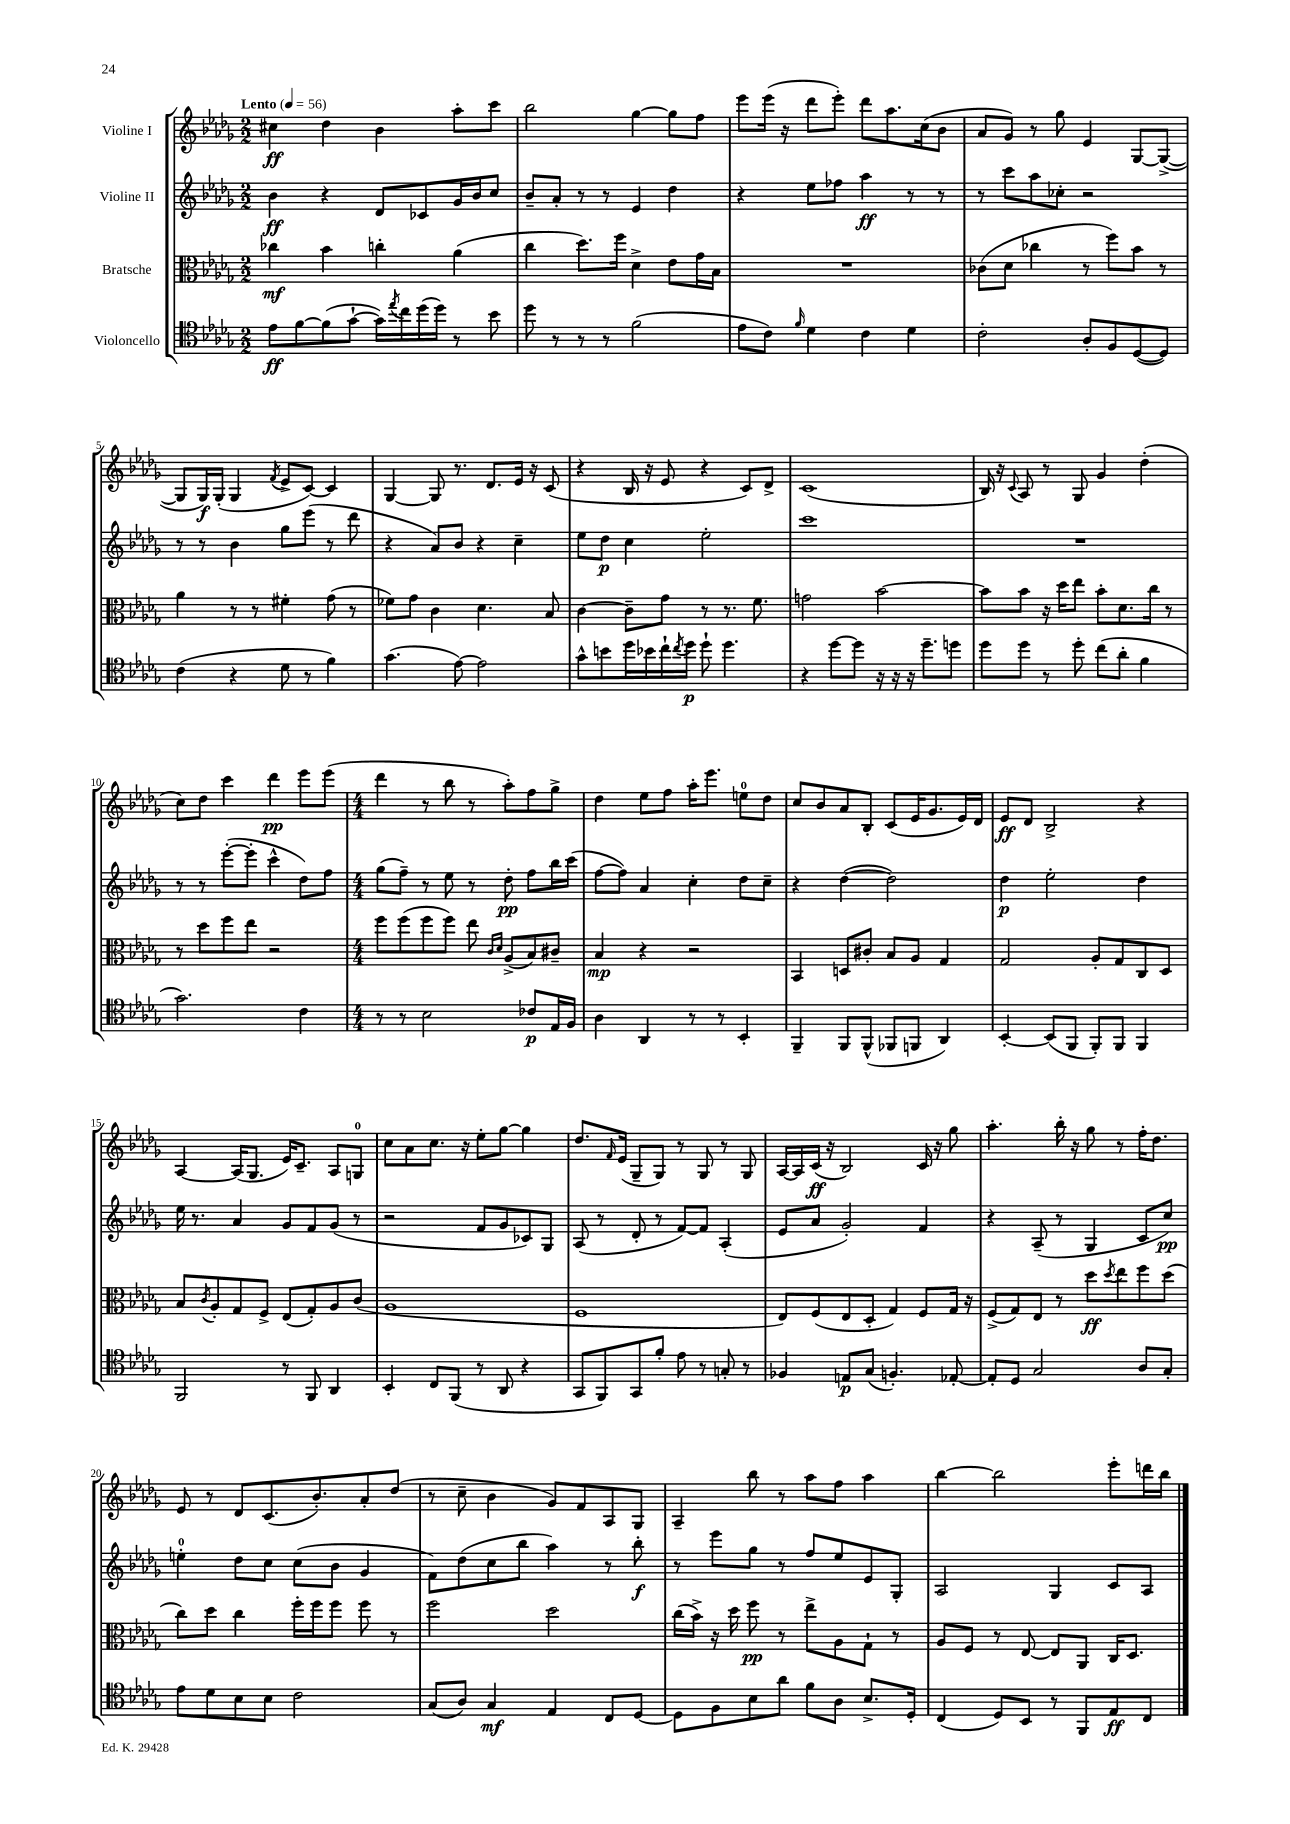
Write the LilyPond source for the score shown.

<<
\new StaffGroup <<
\new Staff = "s0" \with { instrumentName = "Violine I" } {
    \clef treble \key des \major \numericTimeSignature \time 2/2 \tempo "Lento" 4 = 56
    cis''4\ff des''4 bes'4 aes''8-. c'''8 |
    bes''2 ges''4~ ges''8 f''8 |
    ees'''8 ees'''16( r16 des'''8 ees'''8-.) des'''8 aes''8. c''16( bes'8 |
    aes'8 ges'8) r8 ges''8 ees'4 ges8~ ges8~->( |
    ges8 ges16\f) ges16-.( ges4 \acciaccatura { f'8 } ees'8-> c'8~) c'4 |
    ges4~ ges8 r8. des'8. ees'16 r16 c'8( |
    r4 bes16 r16 ees'8 r4 c'8) des'8-> |
    c'1( |
    bes16) r16 \appoggiatura { c'8 } aes8 r8 ges8 ges'4 des''4-.( |
    c''8) des''8 c'''4 des'''4\pp ees'''8 ees'''8( |
    \numericTimeSignature \time 4/4 des'''4 r8 bes''8 r8 aes''8-.) f''8 ges''8-> |
    des''4 ees''8 f''8 aes''16-. ees'''8. e''8-0 des''8 |
    c''8 bes'8 aes'8 bes8-. c'8( ees'16 ges'8. ees'16) des'16 |
    ees'8\ff des'8 bes2-> r4 |
    aes4~ aes16( ges8. ees'16) c'8.-- aes8 g8-0 |
    c''8 aes'8 c''8. r16 ees''8-. ges''8~ ges''4 |
    des''8. \grace { f'16 } ees'16( ges8-- ges8) r8 ges8 r8 ges8 |
    aes16~ aes16 c'16\ff( r16 bes2) c'16 r16 ges''8 |
    aes''4.-. bes''16-. r16 ges''8 r8 f''16-. des''8. |
    ees'8 r8 des'8 c'8.( bes'8.-.) aes'8-. des''8( |
    r8 c''8-- bes'4 ges'8) f'8 aes8 ges8 |
    aes4-- bes''8 r8 aes''8 f''8 aes''4 |
    bes''4~ bes''2 ees'''8-. d'''16 bes''16 \bar "|." |
}
\new Staff = "s1" \with { instrumentName = "Violine II" } {
    \clef treble \key des \major \numericTimeSignature \time 2/2
    bes'4\ff r4 des'8 ces'8 ges'16 bes'16 c''8 |
    bes'8-- aes'8-. r8 r8 ees'4 des''4 |
    r4 ees''8 fes''8 aes''4\ff r8 r8 |
    r8 c'''8 aes''8 ces''8-. r2 |
    r8 r8 bes'4 ges''8 ees'''8( r8 des'''8 |
    r4 aes'8) bes'8 r4 c''4-- |
    ees''8 des''8\p c''4 ees''2-. |
    c'''1 |
    R1 |
    r8 r8 ees'''8~-.( ees'''8-. c'''4-^ des''8) f''8 |
    \numericTimeSignature \time 4/4 ges''8( f''8--) r8 ees''8 r8 des''8-.\pp f''8 bes''16 c'''16( |
    f''8~ f''8) aes'4 c''4-. des''8 c''8-- |
    r4 des''4~( des''2) |
    des''4\p ees''2-. des''4 |
    ees''16 r8. aes'4 ges'8 f'8 ges'8( r8 |
    r2 f'8 ges'8 ces'8) ges8 |
    aes8( r8 des'8-. r8 f'8~) f'8 aes4-.( |
    ees'8 aes'8 ges'2-.) f'4 |
    r4 aes8--( r8 ges4 c'8 c''8\pp) |
    e''4-0-. des''8 c''8 c''8( bes'8 ges'4 |
    f'8) des''8( c''8 bes''8 aes''4) r8 bes''8-.\f |
    r8 ees'''8 ges''8 r8 f''8 ees''8 ees'8 ges8-. |
    aes2 ges4 c'8 aes8 \bar "|." |
}
\new Staff = "s2" \with { instrumentName = "Bratsche" } {
    \clef alto \key des \major \numericTimeSignature \time 2/2
    ces''4\mf bes'4 c''4-. aes'4( |
    c''4 des''8.) f''16 des'4-> ees'8 ges'16 bes16 |
    R1 |
    ces'8( des'8 ces''4 r8 f''8) bes'8 r8 |
    aes'4 r8 r8 fis'4-. ges'8( r8 |
    fes'8) ges'8 c'4 des'4. bes8 |
    c'4~ c'8-- ges'8 r8 r8. f'8. |
    g'2 bes'2~ |
    bes'8 bes'8 r16 des''16 ees''8 bes'8-. des'8. c''16 r8 |
    r8 des''8 f''8 ees''8 r2 |
    \numericTimeSignature \time 4/4 f''8 f''8( f''8 f''8) ees''8 \grace { c'16 des'16 } aes8->( bes8) cis'8-- |
    bes4\mp r4 r2 |
    bes,4 d8 cis'8-. bes8 aes8 ges4 |
    ges2 aes8-. ges8 c8 des8 |
    bes8 \acciaccatura { c'8 } aes8-. ges8 f8-> ees8( ges8-.) aes8 c'8( |
    aes1 |
    f1 |
    ees8) f8( ees8 des8-. ges4) f8 ges16 r16 |
    f8->( ges8) ees8 r8 des''8\ff \acciaccatura { des''8 } ees''8 f''8 des''8( |
    c''8) des''8 c''4 f''16-. f''16 f''8 f''8 r8 |
    f''2 des''2 |
    c''16( bes'16->) r16 des''16 f''8\pp r8 ees''8-> aes8 ges8-! r8 |
    aes8 f8 r8 ees8~ ees8 aes,8 c16 des8. \bar "|." |
}
\new Staff = "s3" \with { instrumentName = "Violoncello" } {
    \clef tenor \key des \major \numericTimeSignature \time 2/2
    ees'8\ff f'8~ f'8( ges'8~-! ges'16) \acciaccatura { ees''8 } c''16 des''16( des''16) r8 bes'8 |
    des''8 r8 r8 r8 f'2( |
    ees'8 c'8) \grace { f'16 } des'4 c'4 des'4 |
    c'2-. aes8-. f8 des8~( des8) |
    c'4( r4 des'8 r8 f'4) |
    ges'4.( ees'8~) ees'2 |
    ges'8-^ b'8 des''16 bes'16 c''16-! \acciaccatura { c''8 } des''16\p des''8-! des''4. |
    r4 des''8~ des''8 r16 r16 r16 des''8.-- d''8 |
    des''8 des''8 r8 des''8-. c''8( aes'8-. f'4 |
    ges'2.) c'4 |
    \numericTimeSignature \time 4/4 r8 r8 bes2 ces'8\p ees16 f16 |
    aes4 aes,4 r8 r8 bes,4-. |
    f,4-- f,8 f,8-^( fes,8 f,8 aes,4) |
    bes,4~-. bes,8( f,8 f,8-.) f,8 f,4 |
    f,2 r8 f,8 aes,4 |
    bes,4-. c8 f,8( r8 aes,8 r4 |
    ges,8 f,8) ges,8 f'8-. ees'8 r8 g8-. r8 |
    fes4 e8\p ges8( f4.-.) ees8~-. |
    ees8-. des8 ges2 aes8 ges8-. |
    ees'8 des'8 bes8 bes8 c'2 |
    ges8( aes8) ges4\mf ees4 c8 des8~ |
    des8 f8 bes8 aes'8 f'8 aes8 bes8.-> des16-. |
    c4( des8) bes,8 r8 f,8 ees8\ff c8 \bar "|." |
}
>>
>>
